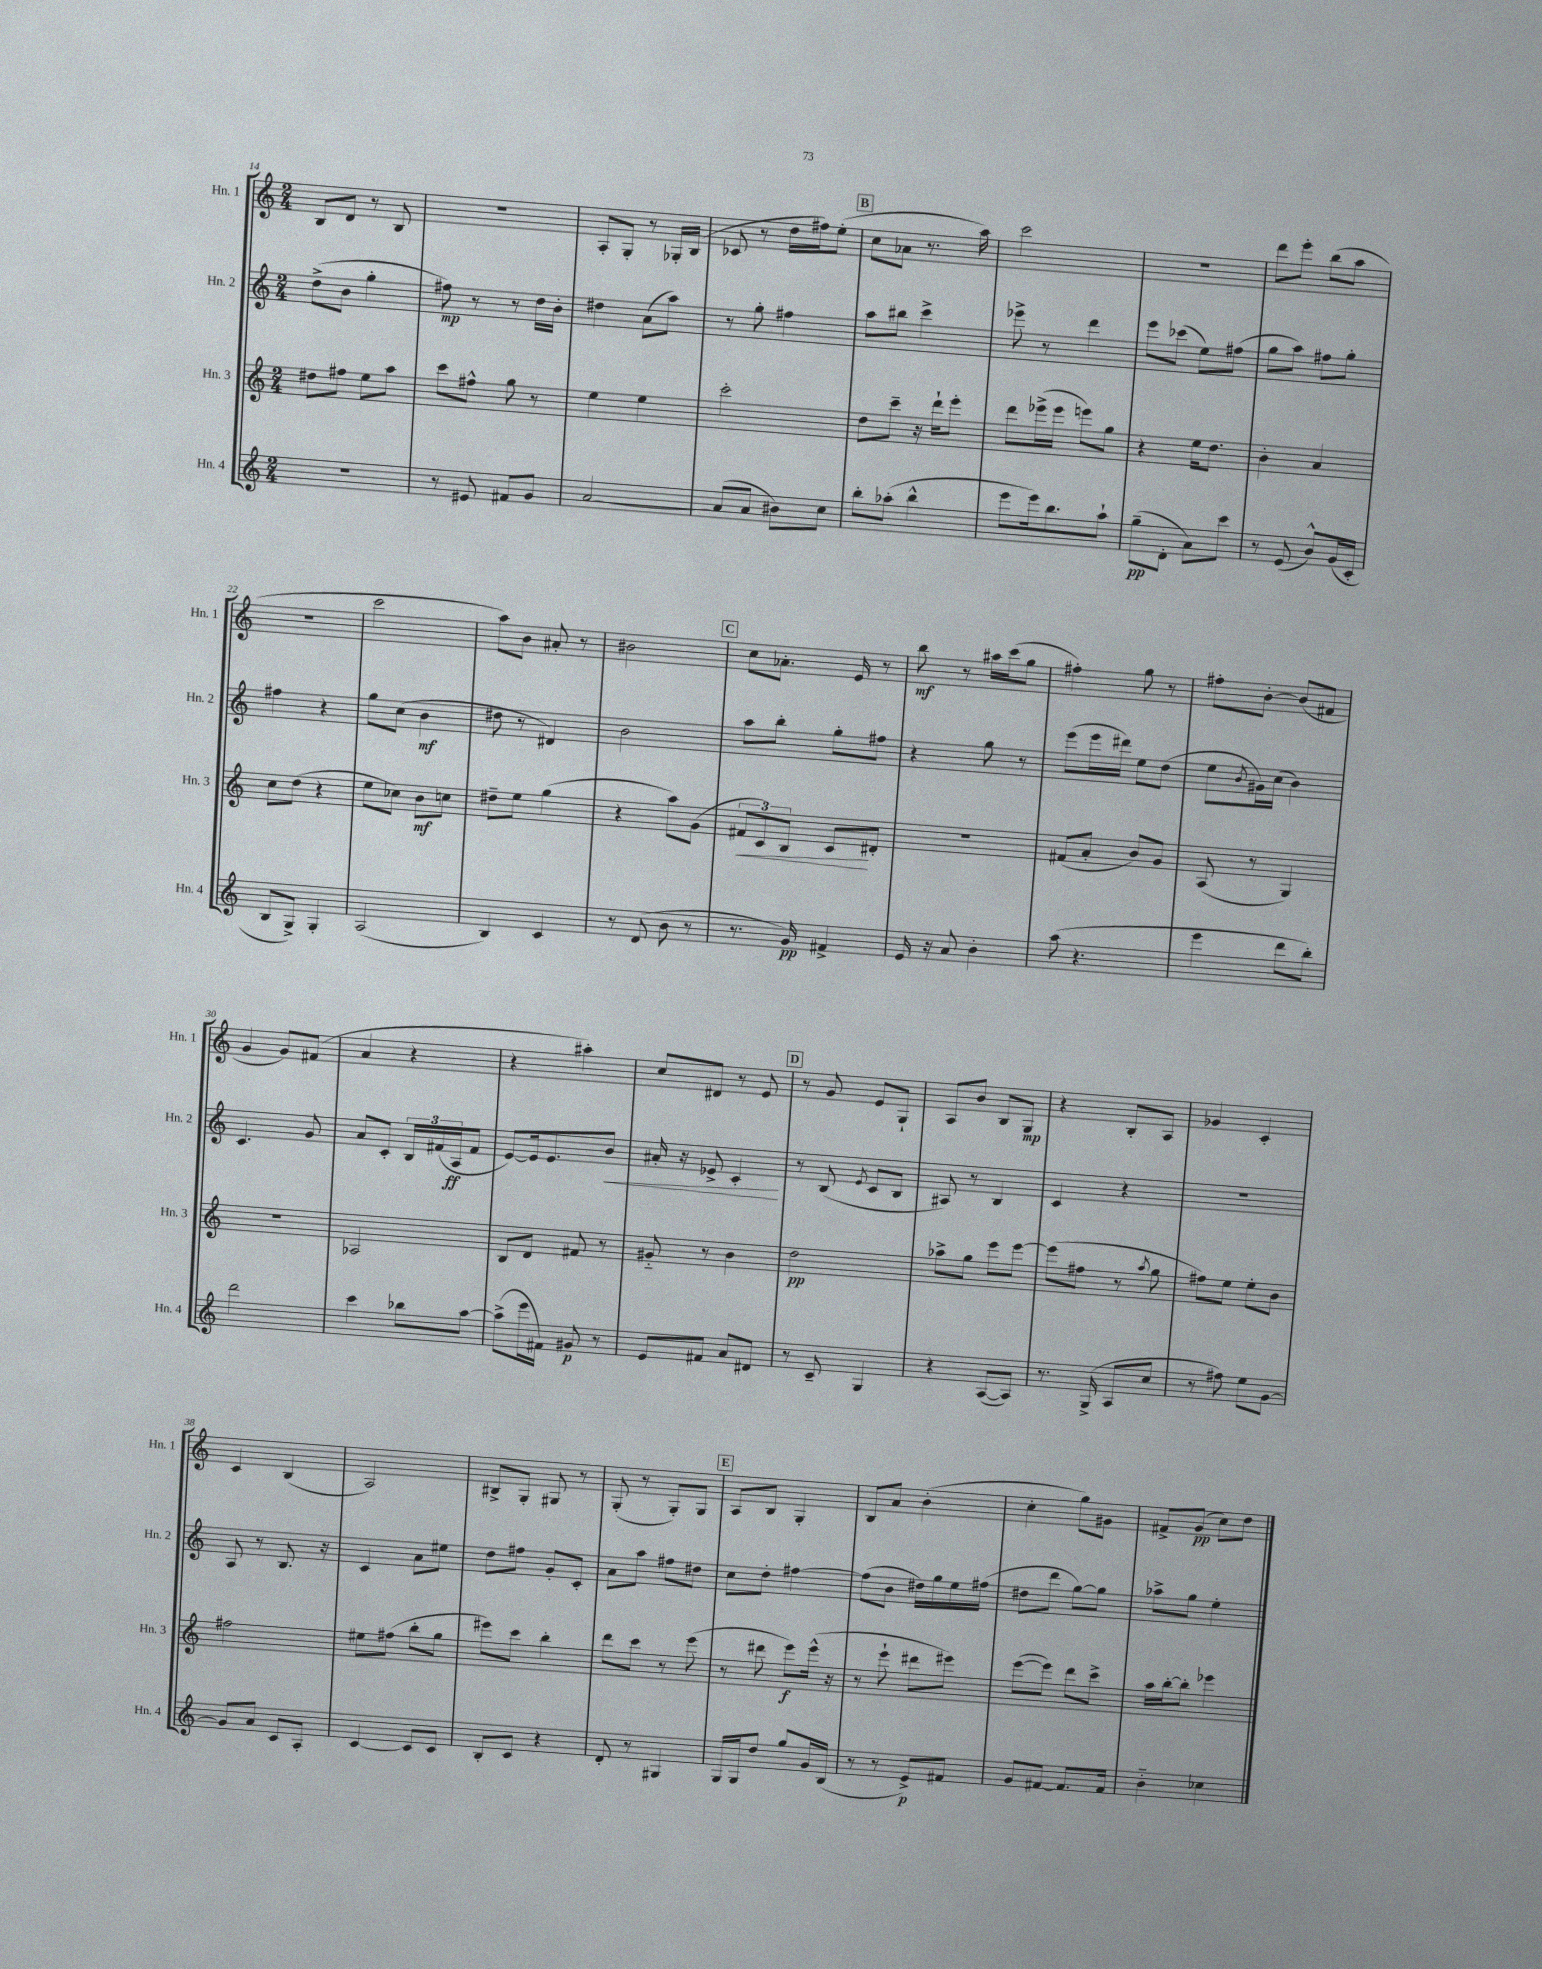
<<
\new StaffGroup <<
\new Staff = "s0" \with { instrumentName = "Hn. 1" shortInstrumentName = "Hn. 1" } {
    \clef treble \key c \major \numericTimeSignature \time 2/4
    b8 d'8 r8 b8 |
    R2 |
    a8-. g8-. r8 ges16-. b16( |
    ces'8 r8 d''16 fis''16) e''8-.( |
    \mark \markup { \box "B" } c''8 aes'8 r8. a''16) |
    c'''2 |
    R2 |
    d'''8 e'''8-. b''8( a''8 |
    R2 |
    c'''2 |
    a''8) b'8 ais'8-. r8 |
    bis'2 |
    \mark \markup { \box "C" } c''8 aes'8.-. e'16 r8 |
    b''8\mf r8 ais''16 c'''16( g''8 |
    fis''4-.) g''8 r8 |
    fis''8-. b'8~-. b'8( fis'8 |
    g'4 g'8) fis'8( |
    a'4 r4 |
    r4 ais''4-.) |
    c''8 dis'8 r8 e'8 |
    \mark \markup { \box "D" } r8 g'8 e'8 g8-! |
    a8 b'8 b8 g8\mp |
    r4 b8-. a8 |
    ges'4 c'4-. |
    c'4 b4( |
    a2) |
    bis8-> g8-. gis8 r8 |
    g8-.( r8 g8-.) g8 |
    \mark \markup { \box "E" } a8 b8 g4-. |
    b8 a'8 b'4-.( |
    c''4-. g''8) gis'8 |
    fis'8-> g'8\pp( c''8) d''8 \bar "|." |
}
\new Staff = "s1" \with { instrumentName = "Hn. 2" shortInstrumentName = "Hn. 2" } {
    \clef treble \key c \major \numericTimeSignature \time 2/4
    d''8->( b'8 g''4-. |
    fis''8\mp) r8 r8 d''16 b'16-. |
    dis''4 a'8( a''8) |
    r8 g''8-. fis''4 |
    \mark \markup { \box "B" } a''8 bis''8 c'''4-> |
    ees'''8-> r8 d'''4 |
    e'''8 ces'''8( e''8) fis''8( |
    g''8 a''8) fis''8 g''8-. |
    fis''4 r4 |
    g''8 c''8( b'4\mf |
    dis''8 r8 dis'4) |
    b'2 |
    \mark \markup { \box "C" } a''8 b''8-. g''8-. fis''8 |
    r4 g''8 r8 |
    e'''8( e'''16 dis'''16) e''8 d''8( |
    e''8 \acciaccatura { b'8 } gis'16) c''16( b'4) |
    c'4. g'8 |
    a'8 c'8-. \tuplet 3/2 { b16 fis'16( a16\ff } fis'8 |
    e'8~) e'16 e'8. b'8\< |
    ais'16-. r16 ees'8-> c'4-.\! |
    \mark \markup { \box "D" } r8 b8( \acciaccatura { e'8 } c'8 b8 |
    ais8) r8 b4 |
    c'4 r4 |
    R2 |
    a8 r8 b8. r16 |
    c'4 a'8 eis''8 |
    d''8 fis''8 g'8-. c'8-. |
    a'8 a''8 fis''8 dis''8 |
    \mark \markup { \box "E" } c''8 d''8-. fis''4~ |
    fis''8( b'8 dis''16) g''16 e''16 fis''16( |
    dis''8 d'''8 g''8~) g''8 |
    aes''8-> g''8 e''4-. \bar "|." |
}
\new Staff = "s2" \with { instrumentName = "Hn. 3" shortInstrumentName = "Hn. 3" } {
    \clef treble \key c \major \numericTimeSignature \time 2/4
    dis''8 fis''8 e''8 a''8 |
    c'''8 fis''8-^ g''8 r8 |
    e''4 e''4 |
    c'''2-. |
    \mark \markup { \box "B" } d''8 c'''8-- r16 d'''16-! e'''8-. |
    d'''8 ees'''16->( ees'''16 e'''8) g''8 |
    r4 e''16 d''8. |
    b'4-. a'4 |
    c''8 d''8( r4 |
    e''8 ces''8) b'8\mf c''8 |
    dis''8-- e''8 g''4( |
    r4 a''8) g'8( |
    \mark \markup { \box "C" } \tuplet 3/2 { fis'8\< c'8) b8 } c'8\! dis'8-. |
    r2 |
    fis'8( a'8-. b'8) g'8 |
    a8( r8 g4) |
    R2 |
    aes2 |
    b8 d'8 fis'8 r8 |
    gis'8-_ r8 b'4 |
    \mark \markup { \box "D" } d''2\pp |
    aes''8-> g''8 e'''8 e'''8~ |
    e'''8( fis''8 r8 \acciaccatura { a''8 } g''8 |
    fis''8) e''8 e''8-. b'8 |
    fis''2 |
    eis''8 fis''8( b''8-. g''8 |
    eis'''8) c'''8 b''4-. |
    d'''8 c'''8 r8 e'''8( |
    \mark \markup { \box "E" } r8 dis'''8 e'''8\f) e'''16-^( r16 |
    r8 e'''8-! dis'''8 eis'''8) |
    e'''8~( e'''8) d'''8 c'''8-> |
    a''16 b''16~-. b''8-. ees'''4 \bar "|." |
}
\new Staff = "s3" \with { instrumentName = "Hn. 4" shortInstrumentName = "Hn. 4" } {
    \clef treble \key c \major \numericTimeSignature \time 2/4
    r2 |
    r8 eis'8 fis'8 g'8 |
    a'2~ |
    a'8( a'8 bis'8) c''8 |
    \mark \markup { \box "B" } b''8-. aes''8-.( b''4-^ |
    e'''8 e'''16) b''8. a''8-! |
    g''8--\pp( d'8-. a'8) c'''8 |
    r8 e'8( b'8-^) g'16( c'16-. |
    b8 g8->) g4-. |
    a2( |
    b4) c'4 |
    r8 d'8( b'8 r8 |
    \mark \markup { \box "C" } r8. g'16\pp) fis'4-> |
    e'16 r16 a'8 b'4-. |
    a''8( r4. |
    e'''4 d'''8 b''8-.) |
    d'''2 |
    c'''4 bes''8 a''8~ |
    a''8->( e'''16 fis'16) gis'8\p r8 |
    e'8 fis'8 a'8 dis'8 |
    \mark \markup { \box "D" } r8 c'8-- g4 |
    r4 a8~( a8) |
    r8. g16->( a8 c''8 |
    r8 fis''8) e''8 g'8~ |
    g'8 a'8 c'8 a8-. |
    c'4~ c'8 c'8 |
    b8-. c'8 r4 |
    d'8-. r8 gis4 |
    \mark \markup { \box "E" } g16 g16 d''8 g''8 g'16 b16( |
    r8 r8 e'8->\p) fis'8 |
    g'8 fis'8~ fis'8. fis'16 |
    b'4-_ ces''4 \bar "|." |
}
>>
>>
\layout { \context { \Score currentBarNumber = #14 } }
